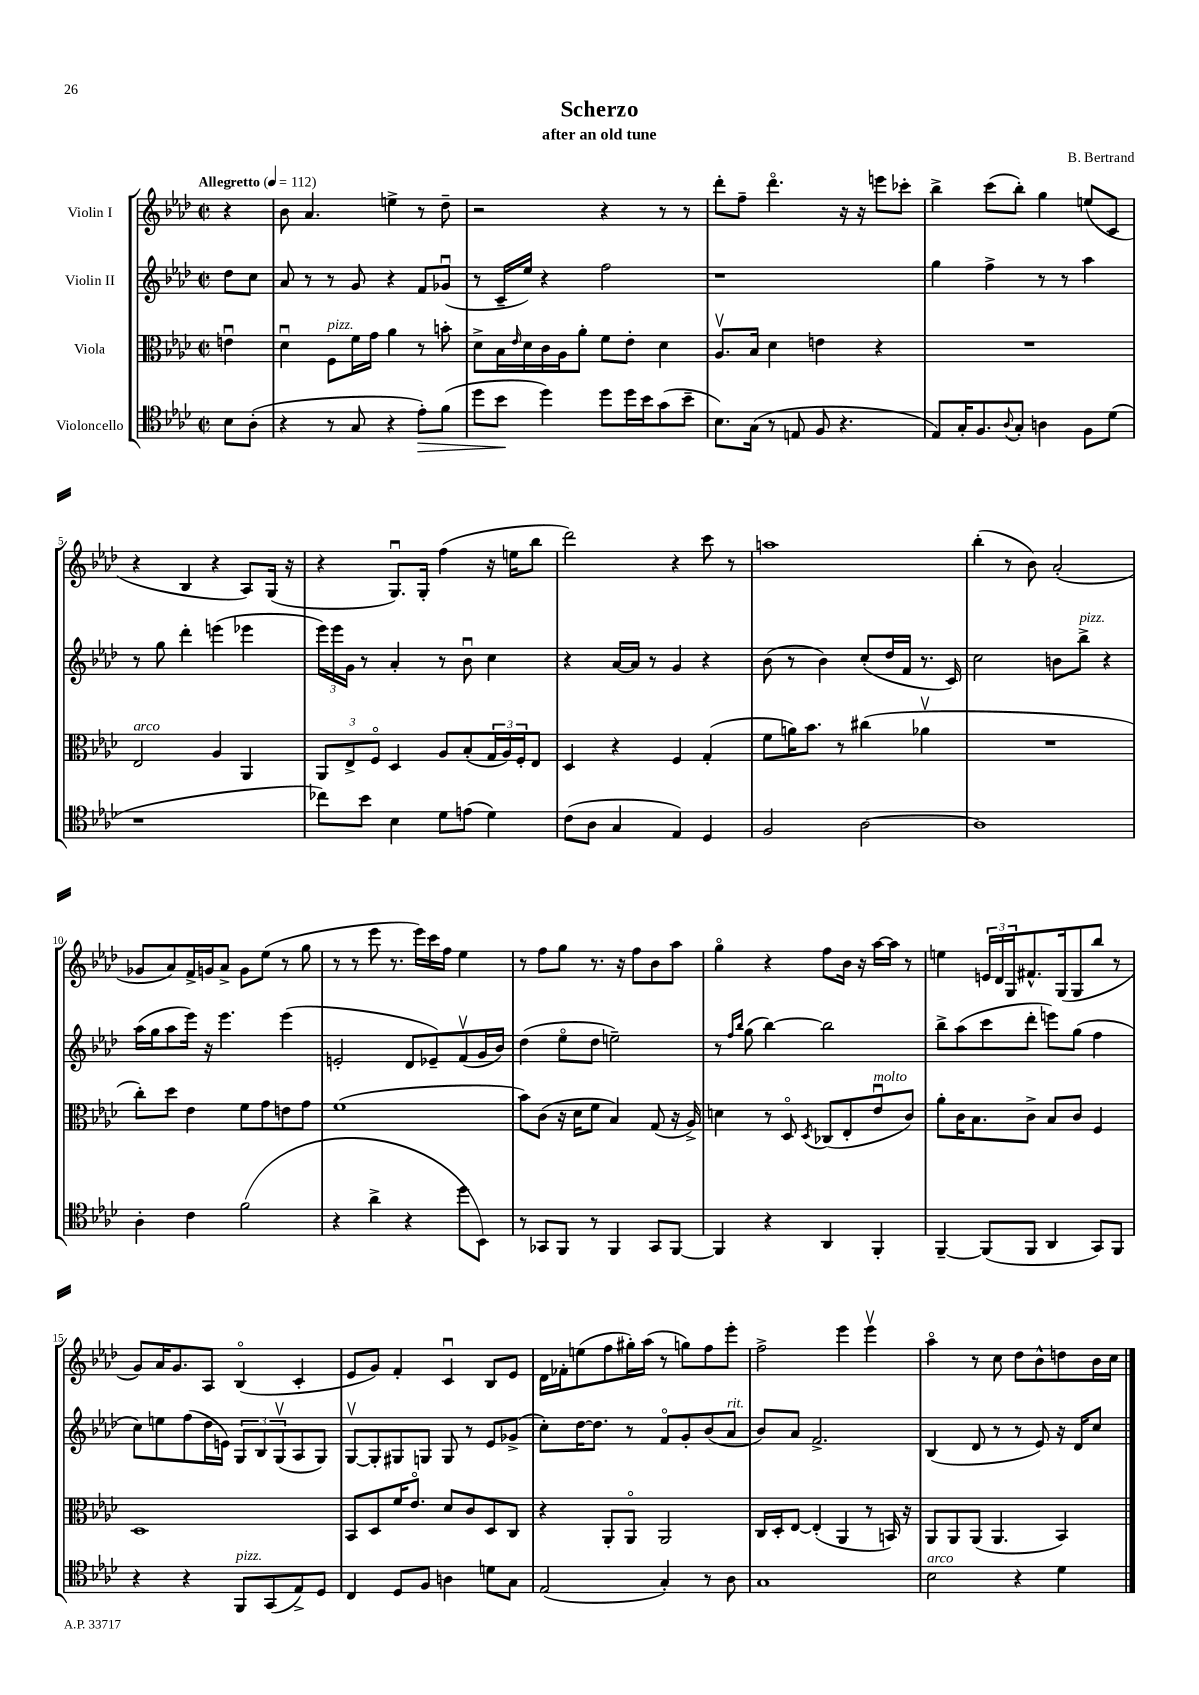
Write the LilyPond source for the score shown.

\header { title = "Scherzo" composer = "B. Bertrand" subtitle = "after an old tune" }
<<
\new StaffGroup <<
\new Staff = "s0" \with { instrumentName = "Violin I" } {
    \clef treble \key aes \major \defaultTimeSignature \time 2/2 \partial 4 \tempo "Allegretto" 4 = 112
    r4 |
    bes'8 aes'4. e''4-> r8 des''8-- |
    r2 r4 r8 r8 |
    des'''8-. f''8-- des'''4.\flageolet r16 r16 e'''8 ces'''8-. |
    bes''4-> c'''8( bes''8-.) g''4 e''8( c'8 |
    r4 bes4 r4 aes8) g16( r16 |
    r4 g8.\downbow) g16-. f''4( r16 e''16 bes''8 |
    des'''2) r4 c'''8 r8 |
    a''1 |
    bes''4-.( r8 bes'8) aes'2-.( |
    ges'8 aes'8) f'16-> g'16 aes'8-> g'8 ees''8( r8 g''8 |
    r8 r8 ees'''8 r8. ees'''16) c'''16 f''16 ees''4 |
    r8 f''8 g''8 r8. r16 f''8 bes'8 aes''8 |
    g''4\flageolet r4 f''8 bes'16 r16 aes''16~ aes''16 r8 |
    e''4 \tuplet 3/2 { e'16 des'16 g16 } fis'8.-^ g16( g8 bes''8 r8 |
    g'8) aes'16 g'8. aes8 bes4\flageolet( c'4-. |
    ees'8 g'8) f'4-. c'4\downbow bes8 ees'8 |
    des'16 fes'16-. e''8( f''8 gis''16-.) aes''16( r8 g''8) f''8 ees'''8-. |
    f''2-> ees'''4 ees'''4\upbow |
    aes''4\flageolet r8 c''8 des''8 bes'8-^ d''8 bes'16 c''16 \bar "|." |
}
\new Staff = "s1" \with { instrumentName = "Violin II" } {
    \clef treble \key aes \major \defaultTimeSignature \time 2/2 \partial 4
    des''8 c''8 |
    aes'8 r8 r8 g'8 r4 f'8 ges'8\downbow( |
    r8 c'16-- ees''16) r4 f''2 |
    r1 |
    g''4 f''4-> r8 r8 aes''4 |
    r8 g''8 des'''4-. e'''4( ees'''4 |
    \tuplet 3/2 { ees'''16) ees'''16 g'16 } r8 aes'4-. r8 bes'8\downbow c''4 |
    r4 aes'16~ aes'16 r8 g'4 r4 |
    bes'8( r8 bes'4) c''8-.( des''16 f'16 r8. c'16) |
    c''2 b'8 bes''8->^\markup { \italic "pizz." } r4 |
    aes''16( g''16 aes''8 ees'''16) r16 ees'''4. ees'''4( |
    e'2-. des'8 ees'8--) f'8\upbow( g'16 bes'16) |
    des''4( ees''8\flageolet des''8 e''2--) |
    r8 \grace { f''16 bes''16 } g''8( bes''4~) bes''2 |
    bes''8-> aes''8( c'''8 des'''8-. e'''8) g''8( f''4 |
    c''8) e''8 f''8( des''16 e'16) \tuplet 3/2 { g8 bes8 g8\upbow( } aes8 g8) |
    g8~\upbow g8-. gis8 g8 g8 r8 ees'8 ges'8->( |
    c''8-.) des''16~ des''8. r8 f'8\flageolet g'8-. bes'8( aes'8^\markup { \italic "rit." } |
    bes'8) aes'8 f'2.-> |
    bes4( des'8 r8 r8 ees'8) r16 des'16 c''8 \bar "|." |
}
\new Staff = "s2" \with { instrumentName = "Viola" } {
    \clef alto \key aes \major \defaultTimeSignature \time 2/2 \partial 4
    e'4\downbow |
    des'4\downbow f8^\markup { \italic "pizz." } f'16 g'16 aes'4 r8 b'8-. |
    des'8-> bes16 \grace { ees'16 } des'16 c'16 aes16 aes'8-. f'8 ees'8-. des'4 |
    aes8.\upbow bes16 des'4 e'4 r4 |
    R1 |
    ees2^\markup { \italic "arco" } aes4 aes,4 |
    \tuplet 3/2 { aes,8 ees8-> f8\flageolet } des4 aes8 bes8-.( \tuplet 3/2 { g16 aes16) f16-. } ees8 |
    des4 r4 f4 g4-.( |
    f'8 a'16) bes'8. r8 cis''4( aes'4\upbow |
    R1 |
    c''8-.) des''8 ees'4 f'8 g'8 e'8 g'8 |
    f'1( |
    bes'8) c'8( r16 des'16 f'8 bes4) g8( r16 aes16->) |
    d'4 r8 des8\flageolet \acciaccatura { des8 } ces8( ees8-. ees'8\downbow^\markup { \italic "molto" } c'8) |
    aes'8-. c'16 bes8. c'8-> bes8 c'8 f4 |
    des1 |
    bes,8 des8 f'16 ees'8.\flageolet des'8 c'8 des8 c8 |
    r4 aes,8-. aes,8\flageolet aes,2 |
    c16 des16-. ees8~ ees4-.( aes,4 r8 b,16) r16 |
    aes,8 aes,8 aes,8( aes,4. bes,4) \bar "|." |
}
\new Staff = "s3" \with { instrumentName = "Violoncello" } {
    \clef tenor \key aes \major \defaultTimeSignature \time 2/2 \partial 4
    bes8 aes8-.( |
    r4 r8 g8 r4 ees'8-.\>) f'8( |
    des''8 bes'8\! des''4) des''8 des''16 bes'16 g'8( bes'8-- |
    bes8.) g16( r8 e8 f8 r4. |
    ees8) g16-. f8. \appoggiatura { aes8 } g8-. a4 f8 des'8( |
    r1 |
    ces''8) bes'8 bes4 des'8 e'8( des'4) |
    c'8( aes8 g4 ees4) des4 |
    f2 aes2~ |
    aes1 |
    aes4-. c'4 f'2( |
    r4 aes'4-> r4 des''8 bes,8) |
    r8 ges,8 f,8 r8 f,4 ges,8 f,8~ |
    f,4 r4 aes,4 f,4-. |
    f,4~-- f,8( f,8 aes,4 g,8) f,8 |
    r4 r4 f,8^\markup { \italic "pizz." } g,8( ees8->) des8 |
    c4 des8 f8 a4 d'8 g8 |
    ees2( g4-.) r8 aes8 |
    g1 |
    bes2^\markup { \italic "arco" } r4 des'4 \bar "|." |
}
>>
>>
